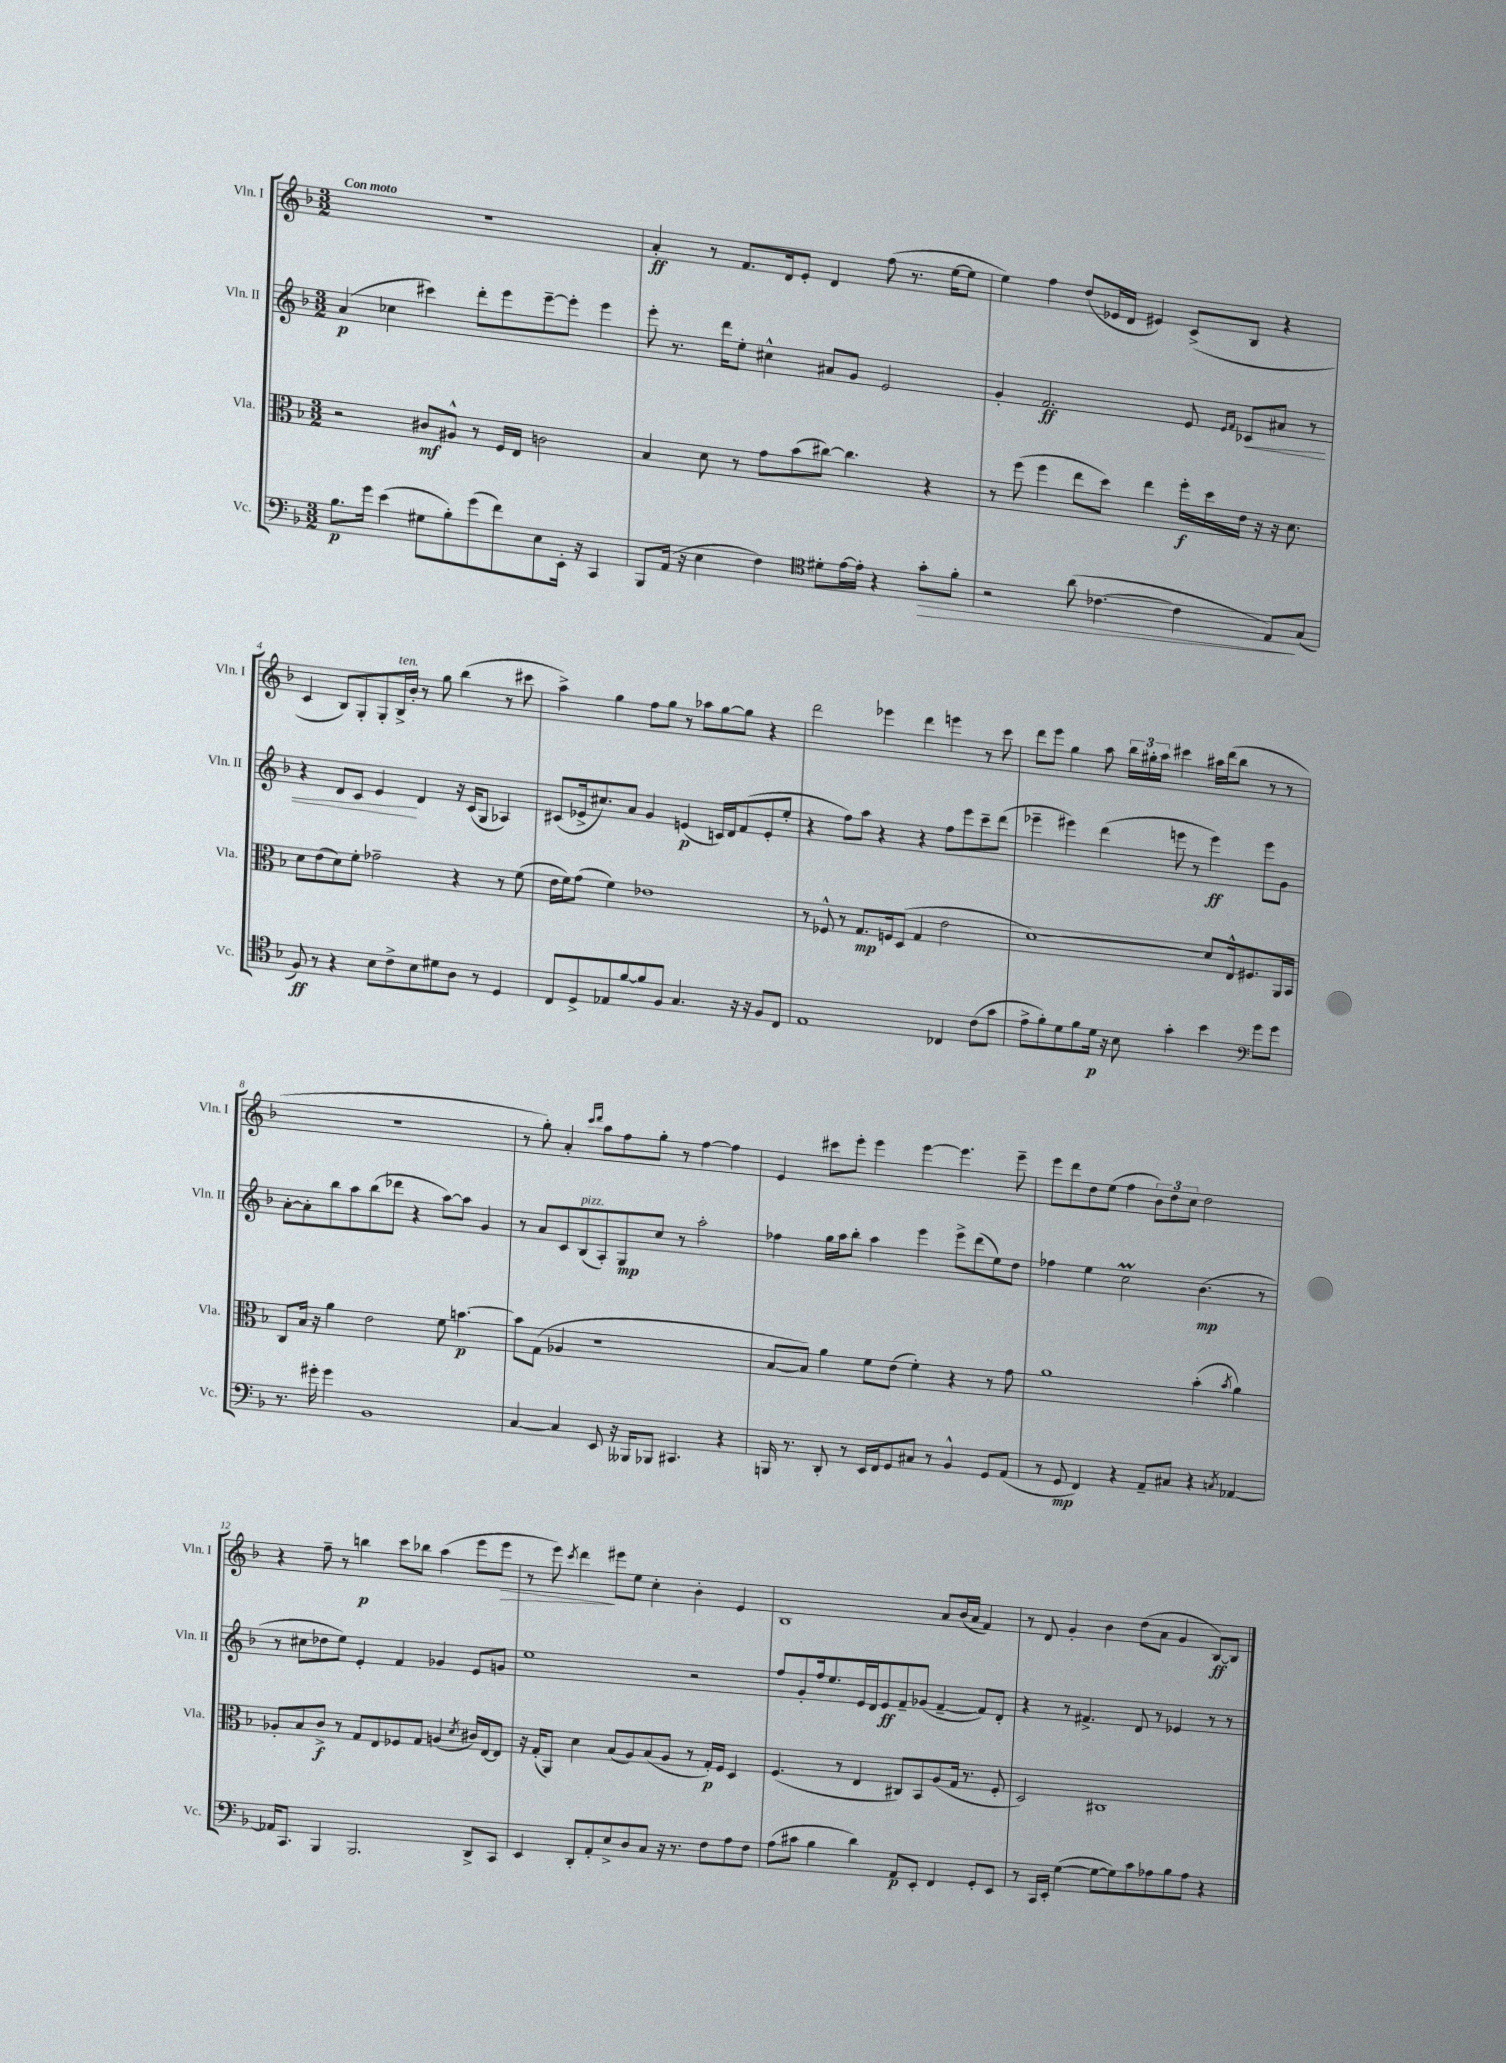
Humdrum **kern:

**kern	**kern	**kern	**kern
*staff4	*staff3	*staff2	*staff1
*clefF4	*clefC3	*clefG2	*clefG2
*k[b-]	*k[b-]	*k[b-]	*k[b-]
*M3/2	*M3/2	*M3/2	*M3/2
8.B-\L	2r	(4a/	1.r
16g\Jk	.	.	.
(4e\	.	4cc-\	.
8G#\L	8c#/L	4ccc#\)	.
8B-'\)	8A#^^/J	.	.
(8g\	8r	8ddd'\L	.
8f\)	16F/LL	8eee\	.
.	16E/JJ	.	.
8E\	2c\	[8eee~\	.
16EE'\Jk	.	8eee'\]J	.
16r	.	.	.
4CC/	.	4eee\	.
=	=	=	=
8BBB-/L	4B-/	8eee'\	4a'/
(16AA/Jk	.	8.r	.
16r	.	.	.
4E\	8d\	.	8r
.	.	16ddd\LK	.
.	8r	8ee'\J	8.f/L
4F\)	8g\L	4cc#^^\	.
.	.	.	16d/k
.	(8b-\	.	8e'/J
*clefC4	*	*	*
8d#'\L	[8cc#\J)	8a#/L	4d/
[16e\L	4.cc#\]	8g/J	.
16e'\]JJ	.	.	.
4r	.	2e/	(8ff\
.	.	.	8.r
8g'\L	4r	.	.
.	.	.	[16ee\LK
8f'\J	.	.	8ee\]J
=	=	=	=
2r	8r	4g'/	4ee\)
.	(8ff\	.	.
.	4ff\	2.f/	4ff\
(8a\	8ee\L	.	(8dd/L
[4.c-\	8dd\J)	.	16e-/L
.	.	.	16d/JJ
.	4ee\	.	4e#/)
4c-\]	16ff'\LL	8e/	(8c^/L
.	16dd\	.	.
.	.	16qqe/LL	.
.	.	16qqf/JJ	.
.	16e\JJ	8c-/L	8B-/J
.	16r	.	.
8E/L)	16r	8a#/J	4r
.	8.d\	.	.
(8G/J	.	8r	.
=	=	=	=
8F/)	8d\L	4r	4c/
8r	(8e\	.	.
4r	8d\)	8d/L	8B-/L)
.	8f'\J	8c/J	8G'/
8B-\L	2g-~\	4e/	8G'/
8c^\	.	.	16B-^/L
.	.	.	16b-'/JJ
8B-\	.	4d/	8r
8d#\	.	.	8gg\
8A\J	4r	16r	(4bb-\
.	.	(16c/LK	.
8r	.	8G/J	.
4D/	8r	4A-/)	8r
.	(8f\	.	8ccc#\
=	=	=	=
8C/L	16e\LL	(8c#/L	4aa^\)
.	16f\J)	.	.
8D^/	(8g\J	16e-^/k	.
.	.	8.cc#/)	.
8E-/	4f\)	.	4gg\
[8f/	.	8a/J	.
8f/]	1e-	4g/	8ff\L
8F/J	.	.	8gg\J
4.G/	.	(4e/	8r
.	.	.	8aa-\L
.	.	16c/LL)	[8gg\
.	.	16d/J	.
16r	.	(8f/	8gg\]J
16r	.	.	.
8F/L	.	8e'/	4r
8C/J	.	8ee'/J	.
=	=	=	=
1E	8r	4r	2ddd\
.	8F-^^/	.	.
.	8r	8ff\L)	.
.	8.G/L	8aa\J	.
.	.	4r	4eee-\
.	16F/k	.	.
.	(8D/J	.	.
.	4G/	4r	4ddd\
4C-/	2e\	8ff\L	4eee\
.	.	8eee\	.
(8c\L	.	8ccc~\	8r
8g\J	.	(8ddd\J	8ccc\
=	=	=	=
8e^\L	[1d)	4eee-~\	8ddd\L
8f'\)	.	.	8eee\J
8d\	.	4eee#\)	4gg\
8f\	.	.	.
16d\Jk	.	(4ddd\	8aa\
16r	.	.	.
8B-\	.	.	24bb-\LL
.	.	.	24gg#'\
.	.	.	24aa\JJ
4g'\	.	8eee\	4ccc#\
.	.	8r	.
4b-\	8d/]L	4eee\)	16aa#\LL
.	.	.	(16ddd\J
.	16E^^/k	.	8bb-\J
.	8.F#/	.	.
*clefF4	*	*	*
8g\L	.	8eee\L	8r
8g\J	16AA/L	8g\J	8r
.	16BB-/JJ	.	.
=	=	=	=
8.r	8C/L	[8a'\L	1.r
.	16B-/Jk	8a'\]	.
16g#'\	16r	.	.
4g#\	4a\	8bb-\	.
.	.	8aa\	.
1BB-	2e\	(8bb-\	.
.	.	8ddd-\J	.
.	.	4r	.
.	8f\	[8aa\L)	.
.	[4.b\	8aa\]J	.
.	.	4g/	.
=	=	=	=
[4C/	8b\]L	8r	8r
.	(8G\J	8a/L	8gg'\)
4C/]	4A-/	8c/	4a'/
.	.	(8B-/	.
.	.	.	16qqccc/LL
.	.	.	16qqddd/JJ
8EE/	1r	8A'/)	8aa\L
16r	.	8G/	8ff\
16BBB--/LK	.	.	.
8BBB-/J	.	8cc/J	8gg'\J
4.CC#/	.	8r	8r
.	.	2aa'\	[4ff\
4r	.	.	4ff\]
=	=	=	=
16BBB/	[8B-/L	4ff-\	4e/
8.r	.	.	.
.	8B-/]J)	.	.
8DD'/	4a\	16gg\LL	8ccc#\L
.	.	16aa\J	.
8r	.	8bb-'\J	8eee'\J
16EE/LL	8f\L	4aa\	4eee\
16FF/J	.	.	.
8GG/	(8e\J	.	.
8C#/J	4f'\)	4eee\	[4eee\
8r	.	.	.
4BB-^^/	4r	8eee^\L	4.eee\]
.	.	(8ddd\	.
8GG/L	8r	8ee\)	.
(8AA/J	8g\	8dd\J	8eee~\
=	=	=	=
8r	1a	4ff-\	8eee\L
8GG/	.	.	8ddd\
4FF/)	.	4ee\	8dd\
.	.	.	(8ee\J
4r	.	2cc\	4ff\
8AA~/L	.	.	12b-\L)
.	.	.	12dd\
8C#/J	.	.	.
.	.	.	12cc\J
4r	(4b-'\	(4.b-\	2dd\
8qC/	8qb-/	.	.
[4AA-/	4a\)	.	.
.	.	8r	.
=	=	=	=
16AA-/]LK	8A-'/L	8r	4r
8.CC/J	.	.	.
.	8B-/	8cc#\L	.
4BBB-/	8c^/J	8dd-\	8ff~\
.	8r	8ee\J)	8r
2.BBB-/	8G/L	4e'/	4bb\
.	8E/	.	.
.	8F-/	4f/	8ccc\L
.	8G/J	.	8bb-\J
.	(4A/	4g-/	(4aa\
.	8qd/	.	.
8DD^/L	16c#/LL)	8e/L	8eee\L
.	[16E/J	.	.
8CC/J	8E/]J	8g/J	8eee\J
=	=	=	=
4EE/	16r	1ee	8r
.	(16G'/LK	.	.
.	8AA/J)	.	8eee\)
.	.	.	8qccc/
8DD'/L	4d\	.	4ddd\
8AA'/	.	.	.
8E^/	(8B-/L	.	8eee#\L
8D/	8A/)	.	8ee\J
8C/J	(8B-/	.	4cc'\
16r	8A/J	.	.
8.r	.	.	.
.	8r	2r	4b-'\
8F\L	16G'/LL)	.	.
.	16F/JJ	.	.
8A\	4D/	.	4e/
8F\J	.	.	.
=	=	=	=
(8A\L	(4.F/	8ff/L	1B-
8c#\J	.	8g'/	.
4B-\	.	16ff/k	.
.	.	8.ee/	.
.	8r	.	.
4d\)	4E/	16e/L	.
.	.	16d/J	.
.	.	8e/	.
8AA/L	8C#/L)	8f~/	.
8EE'/J	8BB-/	(8g-/J	.
4FF/	(8A/	[4f~/	8a/L
.	16G/Jk	.	(16b-/L
.	8.r	.	16a/JJ
8GG'/L	.	8f/]L)	4f/)
8EE/J	8F'/	8d'/J	.
=	=	=	=
8r	2D/)	4r	8r
16CC/LL	.	.	8d/
16EE'/JJ	.	.	.
([4G\	.	8r	4g'/
.	.	4.f#^/	.
8G\_L	1C#	.	4b-\
8G\])	.	.	.
8c\	.	8d/	(8dd\L
8A-\	.	8r	8a\J
8B-\	.	4e-/	4g/
8A-\J	.	.	.
4r	.	8r	[8B-/L)
.	.	8r	8B-/]J
==	==	==	==
*-	*-	*-	*-
